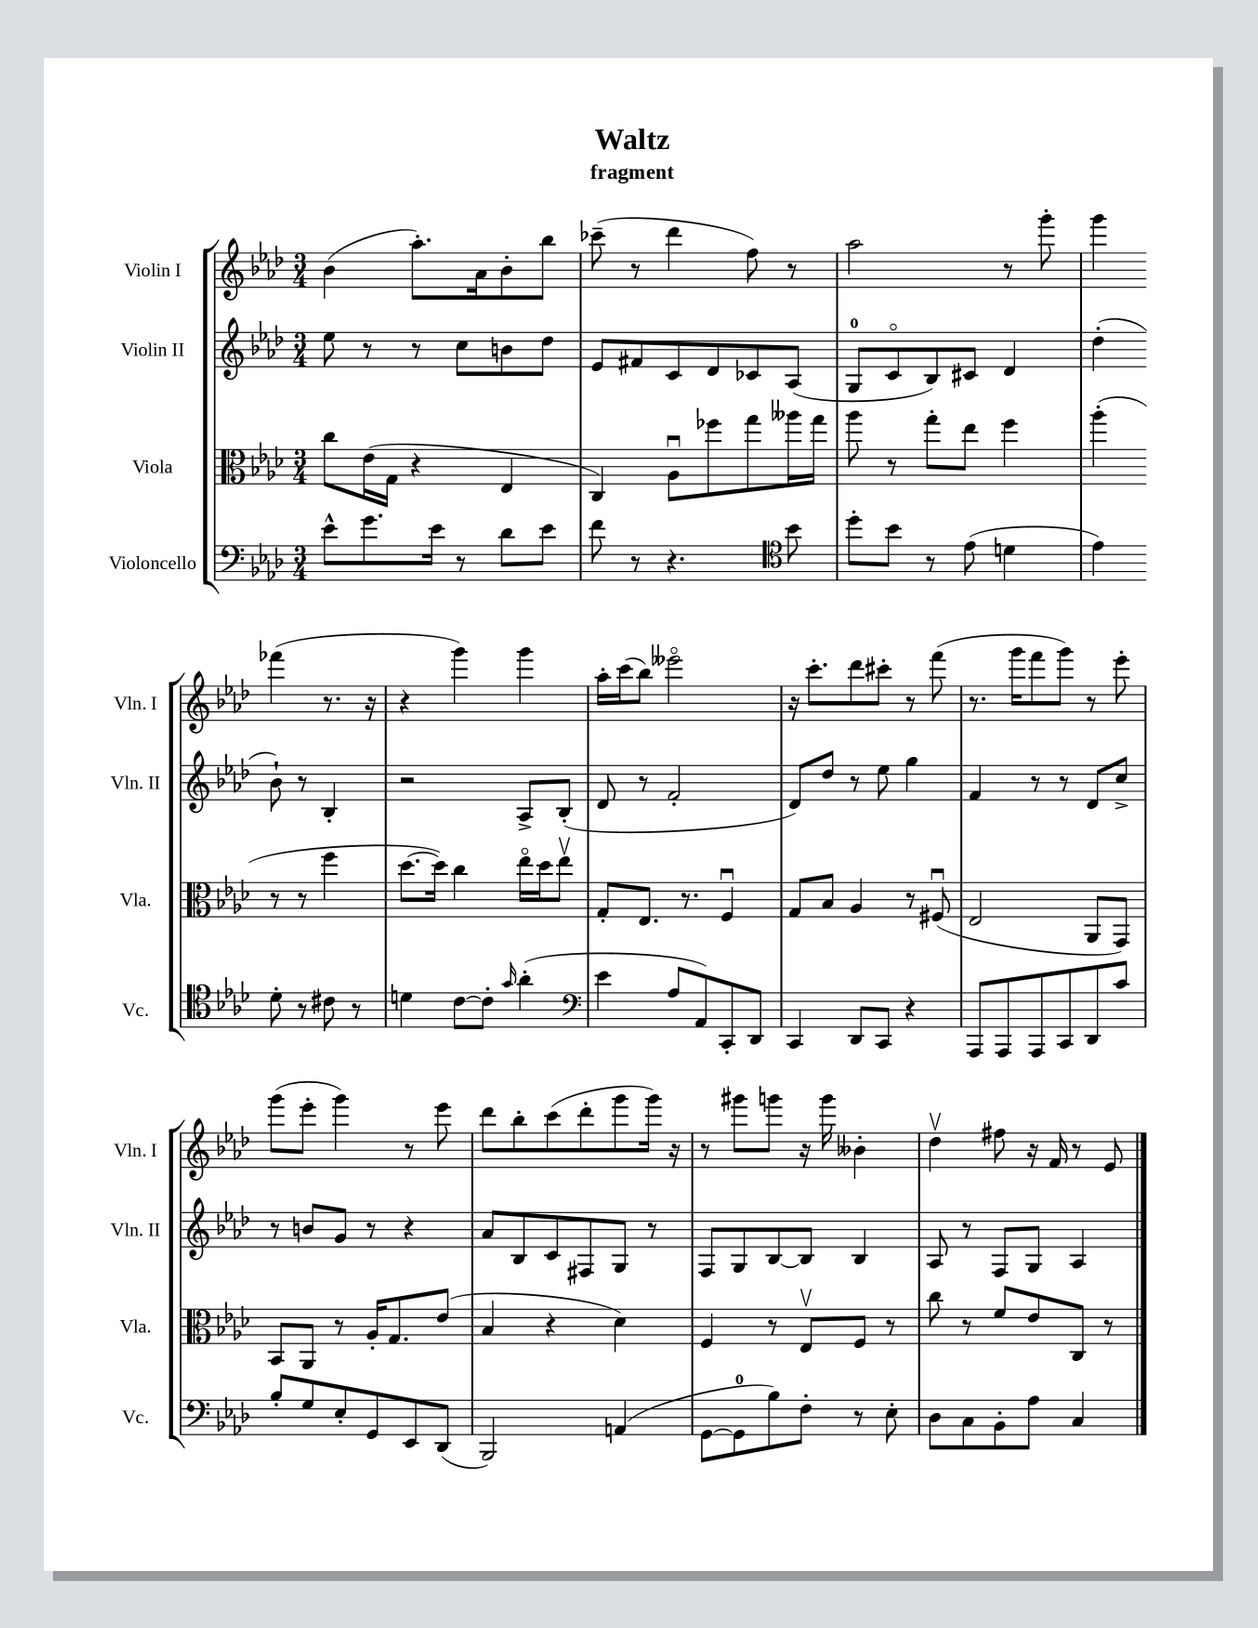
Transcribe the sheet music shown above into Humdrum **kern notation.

**kern	**kern	**kern	**kern
*staff4	*staff3	*staff2	*staff1
*clefF4	*clefC3	*clefG2	*clefG2
*k[b-e-a-d-]	*k[b-e-a-d-]	*k[b-e-a-d-]	*k[b-e-a-d-]
*M3/4	*M3/4	*M3/4	*M3/4
8e-^^\L	8cc\L	8ee-\	(4b-\
8.g\	(16e-\L	8r	.
.	16G\JJ	.	.
.	4r	8r	8.aa-'\L)
16e-\Jk	.	.	.
8r	.	8cc\L	.
.	.	.	16a-\k
8d-\L	4E-/	8b\	8b-'\
8e-\J	.	8dd-\J	8bb-\J
=	=	=	=
8f\	4C/)	8e-/L	(8ccc-~\
8r	.	8f#/	8r
4.r	8A-u\L	8c/	4ddd-\
.	8ff-\	8d-/	.
.	8gg\	8c-/	8ff\)
*clefC4	*	*	*
8b-\	16aa--\L	(8A-/J	8r
.	16gg\JJ	.	.
=	=	=	=
8dd-'\L	8aa-\	8G/L	2aa-\
8b-\J	8r	8co/	.
8r	8gg'\L	8B-/)	.
(8e-\	8ee-\J	8c#/J	.
4d\	4ff\	4d-/	8r
.	.	.	8ggg'\
=	=	=	=
4e-\)	(4aa-'\	(4dd-'\	4ggg\
8d-'\	8r	8b-`\)	(4fff-\
8r	8r	8r	.
8c#\	4ff\	4B-'/	8.r
8r	.	.	.
.	.	.	16r
=	=	=	=
4d\	[8.dd-\L	2r	4r
.	16dd-\]Jk)	.	.
[8c\L	4cc\	.	4ggg\)
8c'\]J	.	.	.
16qqg/	.	.	.
(4a-'\	16ee-o\LL	8A-^/L	4ggg\
.	16dd-\J	.	.
.	8ee-v\J	(8B-'/J	.
=	=	=	=
*clefF4	*	*	*
4e-\	8G'/L	8d-/	16aa-'\LL
.	.	.	(16ccc\J
.	8.E-/J	8r	8bb-\J)
8A-/L	.	2f'/	2eee--o\
.	8.r	.	.
8AA-/)	.	.	.
8CC'/	4Fu/	.	.
8DD-/J	.	.	.
=	=	=	=
4CC/	8G/L	8d-/L)	16r
.	.	.	8.ccc'\L
.	8B-/J	8dd-/J	.
8DD-/L	4A-/	8r	8ddd-\
8CC/J	.	8ee-\	8ccc#'\J
4r	8r	4gg\	8r
.	(8F#u/	.	(8fff\
=	=	=	=
8AAA-/L	2E-/	4f/	8.r
8AAA-/	.	.	.
.	.	.	16ggg\LK
8AAA-/	.	8r	8fff\
8CC/	.	8r	8ggg\J)
8DD-/	8AA-/L	8d-/L	8r
8c/J	8GG/J)	8cc^/J	8eee-'\
=	=	=	=
8B-'/L	8BB-/L	8r	(8ggg\L
8G/	8AA-/J	8b/L	8eee-'\J
8E-'/	8r	8g/J	4ggg\)
8GG/	16A-'/LK	8r	.
.	8.G/	.	.
8EE-/	.	4r	8r
(8DD-/J	(8e-/J	.	8eee-\
=	=	=	=
2BBB-/)	4B-/	8a-/L	8ddd-\L
.	.	8B-/	8bb-'\
.	4r	8c/	(8ccc\
.	.	8F#/	8ddd-'\
(4AA/	4d-\)	8G/J	8ggg\
.	.	8r	16ggg\Jk)
.	.	.	16r
=	=	=	=
[8GG\L	4F/	8F/L	8r
8GG\]	.	8G/	8ggg#\L
8B-\)	8r	[8B-/	8ggg\J
8F'\J	8E-v/L	8B-/]J	16r
.	.	.	16ggg\
8r	8F/J	4B-/	4b--'\
8E-'\	8r	.	.
=	=	=	=
8D-\L	8cc\	8A-/	4dd-v\
8C\	8r	8r	.
8BB-'\	8f/L	8F/L	8ff#\
8A-\J	8e-/	8G/J	16r
.	.	.	16f/
4C/	8C/J	4A-/	8r
.	8r	.	8e-/
==	==	==	==
*-	*-	*-	*-
